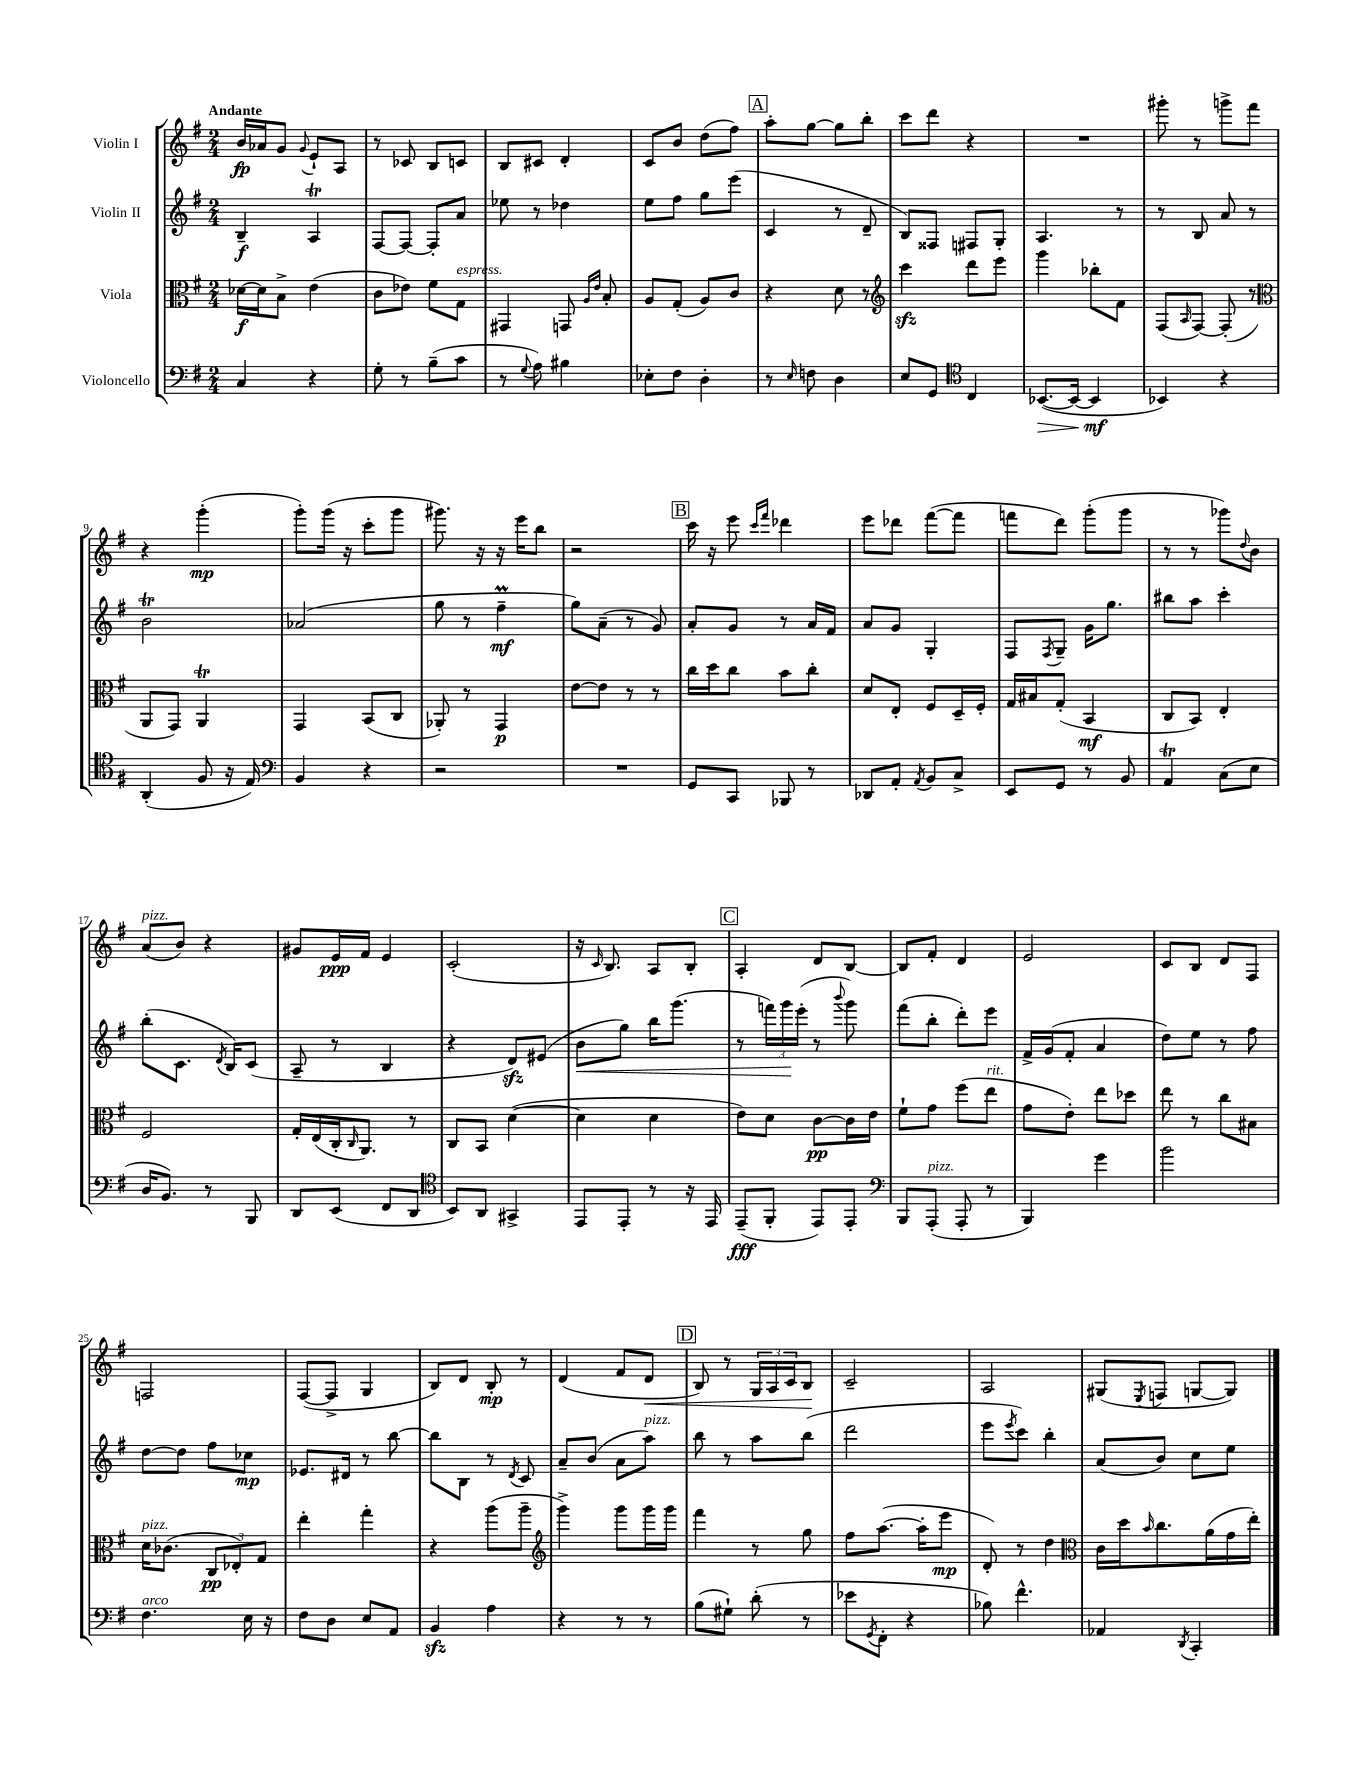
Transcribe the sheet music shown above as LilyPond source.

<<
\new StaffGroup <<
\new Staff = "s0" \with { instrumentName = "Violin I" } {
    \clef treble \key g \major \numericTimeSignature \time 2/4 \tempo "Andante"
    b'16\fp aes'16 g'8 \appoggiatura { g'8 } e'8-! a8 |
    r8 ces'8 b8 c'8 |
    b8 cis'8 d'4-. |
    c'8 b'8 d''8( fis''8) |
    \mark \markup { \box "A" } a''8-. g''8~ g''8 b''8-. |
    c'''8 d'''8 r4 |
    R2 |
    gis'''8-. r8 g'''8-> fis'''8 |
    r4 g'''4-.\mp( |
    g'''8-.) g'''16( r16 c'''8-. g'''8 |
    gis'''8.) r16 r16 e'''16 b''8 |
    r2 |
    \mark \markup { \box "B" } c'''16 r16 e'''8 \grace { c'''16 fis'''16 } des'''4 |
    e'''8 des'''8 fis'''8~( fis'''8 |
    f'''8 d'''8) g'''8-.( g'''8 |
    r8 r8 ges'''8) \appoggiatura { d''8 } b'8 |
    a'8^\markup { \italic "pizz." }( b'8) r4 |
    gis'8 e'16\ppp fis'16 e'4 |
    c'2-.( |
    r16 \grace { c'16 } b8.) a8 b8-. |
    \mark \markup { \box "C" } a4-. d'8 b8~ |
    b8 fis'8-. d'4 |
    e'2 |
    c'8 b8 d'8 fis8 |
    f2 |
    fis8~( fis8-> g4 |
    b8) d'8 b8-.\mp r8 |
    d'4( fis'8 d'8\< |
    \mark \markup { \box "D" } b8) r8 \tuplet 3/2 { g16 a16 c'16 } b8\! |
    c'2-- |
    a2 |
    gis8( \acciaccatura { e8 } f8 g8~ g8) \bar "|." |
}
\new Staff = "s1" \with { instrumentName = "Violin II" } {
    \clef treble \key g \major \numericTimeSignature \time 2/4
    b4--\f a4\trill |
    fis8~ fis8~ fis8-. a'8 |
    ees''8 r8 des''4 |
    e''8 fis''8 g''8 e'''8( |
    \mark \markup { \box "A" } c'4 r8 d'8-- |
    b8) fisis8 fis8 g8-. |
    a4. r8 |
    r8 b8 a'8 r8 |
    b'2\trill |
    aes'2( |
    g''8 r8 fis''4--\prall\mf |
    g''8) a'8--( r8 g'8) |
    \mark \markup { \box "B" } a'8-. g'8 r8 a'16 fis'16 |
    a'8 g'8 g4-. |
    fis8 \acciaccatura { fis8 } g8-- g'16 g''8. |
    bis''8 a''8 c'''4-. |
    b''8-.( c'8. \acciaccatura { d'8 } b16) c'8( |
    a8-- r8 b4 |
    r4 d'8\sfz) eis'8( |
    b'8\< g''8) b''16 g'''8.( |
    \mark \markup { \box "C" } r8 \tuplet 3/2 { f'''16) g'''16\! e'''16-.( } r8 \appoggiatura { b'''8 } g'''8) |
    fis'''8( b''8-. d'''8-.) e'''8 |
    fis'16-> g'16( fis'8-. a'4 |
    d''8) e''8 r8 fis''8 |
    d''8~ d''8 fis''8 ces''8\mp |
    ees'8. dis'16 r8 b''8~ |
    b''8 b8 r8 \acciaccatura { d'8 } c'8 |
    a'8-- b'8( a'8 a''8^\markup { \italic "pizz." }) |
    \mark \markup { \box "D" } b''8 r8 a''8 b''8( |
    d'''2 |
    e'''8 \acciaccatura { e'''8 } c'''8) b''4-. |
    a'8( b'8) c''8 e''8 \bar "|." |
}
\new Staff = "s2" \with { instrumentName = "Viola" } {
    \clef alto \key g \major \numericTimeSignature \time 2/4
    des'16~\f des'16 b8-> e'4( |
    c'8 ees'8) fis'8 g8^\markup { \italic "espress." } |
    gis,4 g,8 \grace { a16 e'16 } b8-. |
    a8 g8-.( a8) c'8 |
    \mark \markup { \box "A" } r4 d'8 r8 |
    \clef treble c'''4\sfz d'''8 e'''8 |
    g'''4 bes''8-. fis'8 |
    fis8( \grace { a16 } fis8~) fis8-.( r8 |
    \clef alto a,8 g,8) a,4\trill |
    g,4 b,8( c8 |
    aes,8-.) r8 g,4\p |
    e'8~ e'8 r8 r8 |
    \mark \markup { \box "B" } c''16 d''16 c''8 b'8 c''8-. |
    d'8 e8-. fis8 d16-- fis16-. |
    g16 bis16 g8-.( b,4\mf |
    c8 b,8) e4-. |
    fis2 |
    g16-. e16( c16-. \grace { c16 } a,8.) r8 |
    c8 b,8 d'4~( |
    d'4 d'4 |
    \mark \markup { \box "C" } e'8) d'8 c'8~\pp c'16 e'16 |
    fis'8-! g'8 fis''8( e''8^\markup { \italic "rit." } |
    g'8 e'8-.) e''8 des''8 |
    e''8 r8 c''8 bis8 |
    d'16^\markup { \italic "pizz." } ces'8.( \tuplet 3/2 { c8\pp ees8-.) g8 } |
    e''4-. g''4-. |
    r4 a''8( a''8-- |
    \clef treble g'''4->) g'''8 g'''16 g'''16 |
    \mark \markup { \box "D" } fis'''4 r8 g''8 |
    fis''8 a''8.~( a''16-. e'''8\mp |
    d'8-.) r8 d''4 |
    \clef alto c'16 d''16 \grace { b'16 } c''8. a'16( g'16 e''16-.) \bar "|." |
}
\new Staff = "s3" \with { instrumentName = "Violoncello" } {
    \clef bass \key g \major \numericTimeSignature \time 2/4
    c4 r4 |
    g8-. r8 b8--( c'8 |
    r8 \appoggiatura { g8 } a8) bis4 |
    ees8-. fis8 d4-. |
    \mark \markup { \box "A" } r8 \grace { e16 } f8 d4 |
    e8 g,8 \clef tenor c4 |
    bes,8.~\>( bes,16~ bes,4\mf\! |
    bes,4) r4 |
    a,4-.( fis8 r16 e16) |
    \clef bass b,4 r4 |
    r2 |
    R2 |
    \mark \markup { \box "B" } g,8 c,8 bes,,8 r8 |
    des,8 a,8-. \acciaccatura { a,8 } b,8 c8-> |
    e,8 g,8 r8 b,8 |
    a,4\trill c8( e8 |
    d16 b,8.) r8 b,,8 |
    d,8 e,8( fis,8 d,8 |
    \clef tenor b,8) a,8 gis,4-> |
    e,8 e,8-. r8 r16 e,16 |
    \mark \markup { \box "C" } e,8--\fff( fis,8-. e,8) e,8-. |
    \clef bass b,,8 a,,8-.^\markup { \italic "pizz." }( a,,8-. r8 |
    b,,4) g'4 |
    b'2 |
    fis4.^\markup { \italic "arco" } e16 r16 |
    fis8 d8 e8 a,8 |
    b,4\sfz a4 |
    r4 r8 r8 |
    \mark \markup { \box "D" } b8( gis8-!) d'8-.( r8 |
    ees'8 \acciaccatura { g,8 } fis,8-. r4 |
    bes8) fis'4.-^ |
    aes,4 \acciaccatura { d,8 } c,4-. \bar "|." |
}
>>
>>
